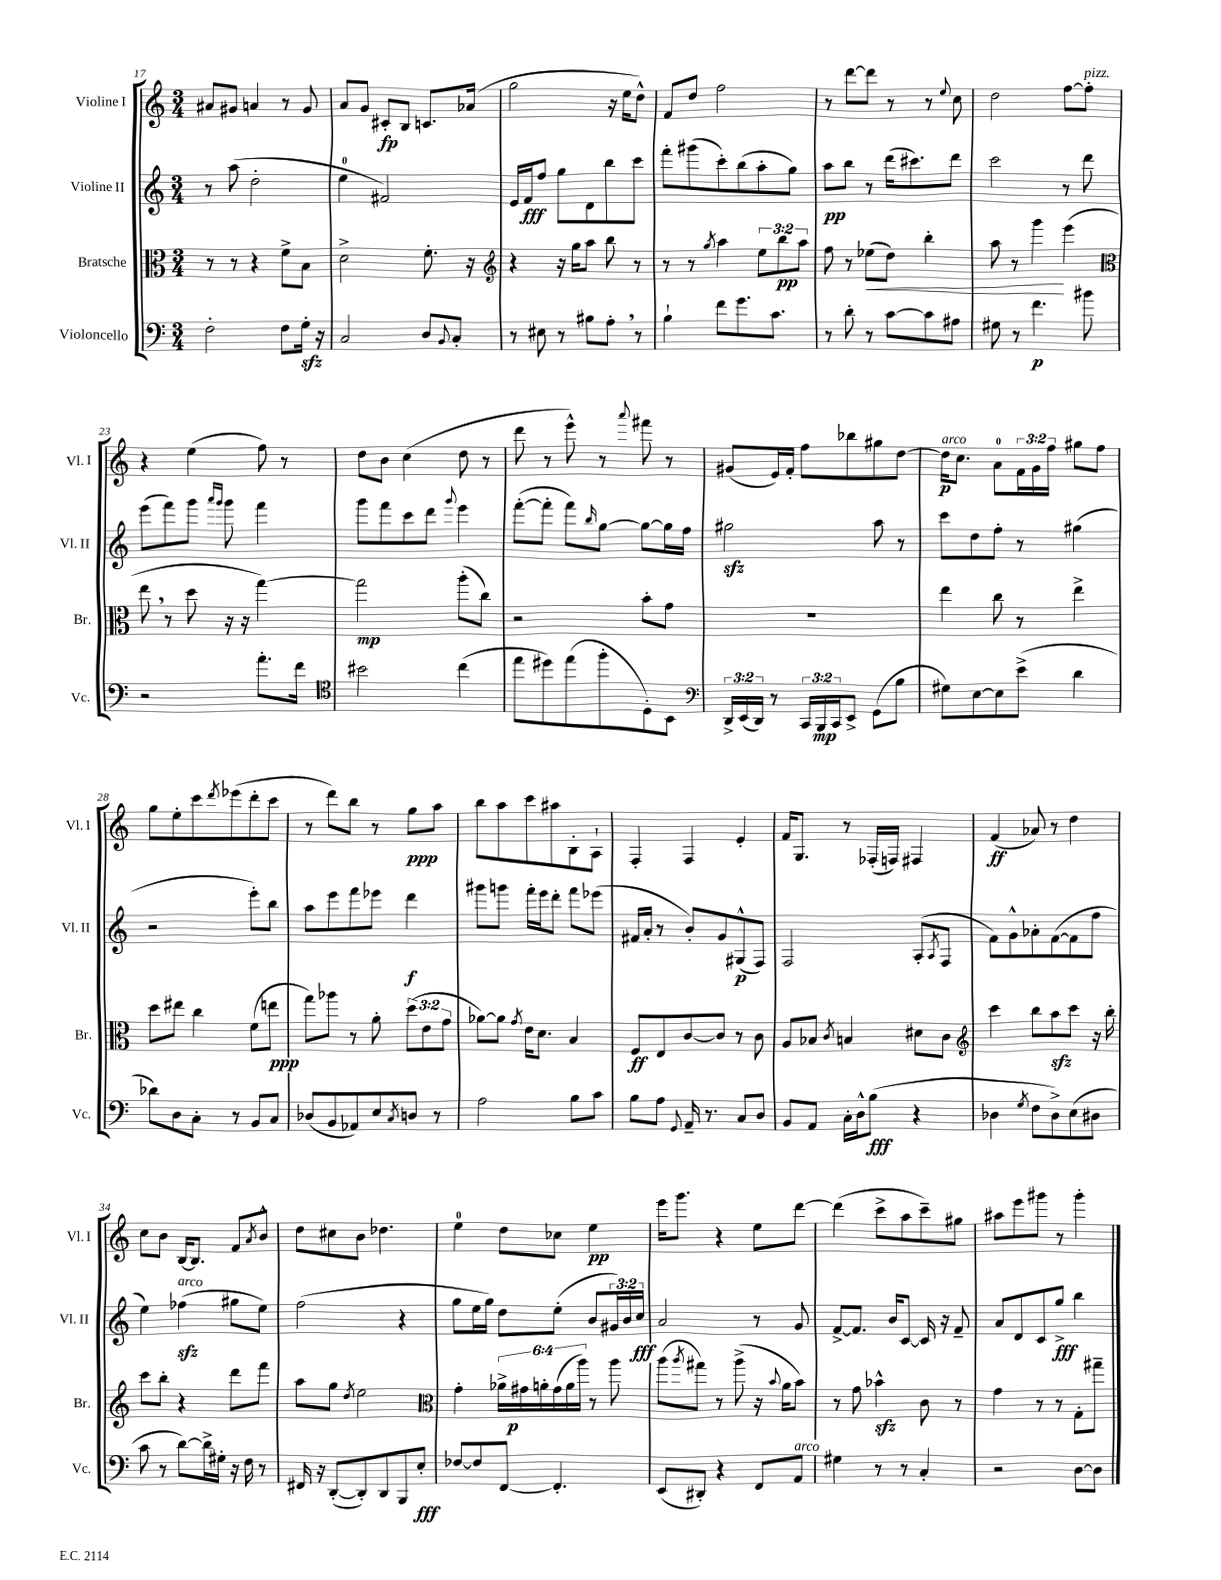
<<
\new StaffGroup <<
\new Staff = "s0" \with { instrumentName = "Violine I" shortInstrumentName = "Vl. I" } {
    \clef treble \key c \major \numericTimeSignature \time 3/4 \override Staff.TupletNumber.text = #tuplet-number::calc-fraction-text
    ais'8 gis'8 a'4 r8 gis'8 |
    a'8 g'8 cis'8-.\fp b8 c'8. aes'16( |
    g''2 r16 e''16 d''8-^) |
    f'8 d''8 f''2 |
    r8 d'''8~ d'''8 r8 r8 \appoggiatura { e''8 } c''8 |
    d''2 f''8~ f''8-.^\markup { \italic "pizz." } |
    r4 e''4( f''8) r8 |
    d''8 b'8 c''4( d''8 r8 |
    d'''8 r8 e'''8-^) r8 \appoggiatura { a'''8 } fis'''8 r8 |
    gis'8( e'16) f'16-. f''8 bes''8 gis''8 d''8~ |
    d''16\p^\markup { \italic "arco" } c''8. a'8-0 \tuplet 3/2 { f'16 g'16 f''16 } gis''8 f''8 |
    g''8 e''8-. c'''8 \acciaccatura { d'''8 } ees'''8( d'''8-. c'''8 |
    r8 d'''8) b''8 r8 g''8\ppp a''8 |
    b''8 a''8 c'''8 ais''8 b8-. a8-! |
    f4-. f4 e'4-. |
    f'16 g8. r8 fes16-.( f16) fis4 |
    f'4\ff( aes'8) r8 d''4 |
    c''8 b'8 b16~ b8. f'8 \acciaccatura { a'8 } b'8-^ |
    d''8 cis''8 b'8 des''4. |
    e''4-0 d''8 ces''8 e''4\pp |
    e'''16 g'''8. r4 e''8 d'''8~ |
    d'''4( c'''8-> a''8 c'''8--) gis''8 |
    ais''8 e'''8 gis'''8 r8 gis'''4-. \bar "|." |
}
\new Staff = "s1" \with { instrumentName = "Violine II" shortInstrumentName = "Vl. II" } {
    \clef treble \key c \major \numericTimeSignature \time 3/4 \override Staff.TupletNumber.text = #tuplet-number::calc-fraction-text
    r8 a''8( d''2-. |
    e''4-0 fis'2) |
    e'16 f'16\fff f''8 g''8 d'8 b''8 c'''8 |
    f'''8-. gis'''8( c'''8-.) b''8( a''8-. g''8) |
    a''8\pp b''8 r8 d'''16( cis'''8.) d'''8 |
    c'''2 r8 d'''8 |
    e'''8( f'''8) g'''8 \grace { a'''16 g'''16 } g'''8 f'''4 |
    g'''8 f'''8 c'''8 d'''8 \appoggiatura { g'''8 } e'''4 |
    f'''8~-.( f'''8-. f'''8) \grace { b''16 } g''8~ g''8~ g''16 f''16 |
    gis''2\sfz a''8 r8 |
    c'''8 d''8 f''8-. r8 gis''4( |
    r2 e'''8-.) b''8 |
    a''8 e'''8 f'''8 ees'''8 d'''4\f |
    gis'''8 g'''8 f'''16-. e'''16 d'''8-. f'''8 ees'''8( |
    fis'16 a'16-. r8 b'8-.) g'8 gis8-^\p( f8) |
    f2 a8-.( \acciaccatura { a8 } f8 |
    f'8) g'8-^ aes'8-. f'8~( f'8 f''8 |
    e''4) fes''4\sfz^\markup { \italic "arco" }( gis''8 e''8) |
    f''2( r4 |
    g''8 e''16 g''16) d''8 e''8-.( b'8 \tuplet 3/2 { gis'16) b'16 c''16\fff } |
    a'2 r8 g'8 |
    f'8~-> f'8. b'16 c'8~ c'16 r16 f'8-- |
    a'8 d'8 c'8 g''8->\fff b''4 \bar "|." |
}
\new Staff = "s2" \with { instrumentName = "Bratsche" shortInstrumentName = "Br." } {
    \clef alto \key c \major \numericTimeSignature \time 3/4 \override Staff.TupletNumber.text = #tuplet-number::calc-fraction-text
    r8 r8 r4 f'8-> b8 |
    d'2-> f'8.-. r16 |
    \clef treble r4 r16 g''16 a''8 b''8 r8 |
    r8 r8 \acciaccatura { g''8 } a''4 \tuplet 3/2 { e''8 b''8\pp a''8 } |
    f''8 r8 ees''8\<( d''8) b''4-. |
    a''8 r8 g'''4\! e'''4( |
    \clef alto e''8 \breathe r8 d''8 r16 r16 g''4~) |
    g''2\mp a''8-.( c''8) |
    r2 b'8-. g'8 |
    R2. |
    e''4 c''8 r8 e''4-> |
    d''8 eis''8 c''4 f'8( e''8\ppp |
    g''8) aes''8 r8 a'8-. \tuplet 3/2 { d''8( e'8 g'8 } |
    aes'8~) aes'8 \acciaccatura { g'8 } e'16 d'8. b4 |
    f8\ff e8 c'8~ c'8 r8 c'8 |
    a8 bes8 \acciaccatura { c'8 } b4 dis'8 c'8 |
    \clef treble c'''4 b''8 a''8\sfz c'''8 r16 b''16-. |
    c'''8 b''8-. r4 d'''8 f'''8 |
    a''8 g''8 \acciaccatura { d''8 } e''2 |
    \clef alto g'4-. \tuplet 6/4 { aes'16-> gis'16\p a'16-. gis'16( a'16 a''16) } r8 a''8 |
    a''8( \acciaccatura { a''8 } gis''8) r8 a''8->( r16 \appoggiatura { b'8 } a'16 b'8) |
    r8 g'8 bes'4-^\sfz c'8 r8 |
    g'4 r8 r8 g8-. gis''8-- \bar "|." |
}
\new Staff = "s3" \with { instrumentName = "Violoncello" shortInstrumentName = "Vc." } {
    \clef bass \key c \major \numericTimeSignature \time 3/4 \override Staff.TupletNumber.text = #tuplet-number::calc-fraction-text
    f2-. f8 g16-.\sfz r16 |
    c2 d8 \appoggiatura { b,8 } c8-. |
    r8 eis8 r8 bis8 a8-. \breathe r8 |
    b4-! f'8 g'8. c'8. |
    r8 d'8-. r8 c'8~ c'8 ais8 |
    gis8 r8 f'4.\p bis'8 |
    r2 a'8.-. f'16 |
    \clef tenor bis'2 c''4( |
    e''8 dis''8) e''8( f''8-. d8-.) b,8 |
    \clef bass \tuplet 3/2 { d,16-> e,16( d,16) } r8 \tuplet 3/2 { c,16 b,,16\mp c,16 } e,8-> g,8( b8 |
    gis8) e8~ e8 e'8->( d'4 |
    des'8) d8 c8-. r8 b,8 c8 |
    des8( b,8 aes,8) e8 \acciaccatura { c8 } d8 r8 |
    a2 b8 c'8 |
    b8 a8 \appoggiatura { g,8 } a,16-- r8. c8 d8 |
    b,8 a,8 c16-. d16-^ b8\fff( r4 |
    des4 \acciaccatura { g8 } f8 des8->) e8( dis8 |
    c'8 r8 d'8~) d'16-> gis16-. r16 f16 r8 |
    fis,16 r16 d,8~-.( d,8-.) d,8 b,,8 e8-.\fff |
    fes8~ fes8 f,8~ f,4.-. |
    e,8( dis,8-.) r4 f,8 a,8^\markup { \italic "arco" } |
    gis4 r8 r8 c4-. |
    r2 d8~ d8 \bar "|." |
}
>>
>>
\layout { \context { \Score currentBarNumber = #17 } }
